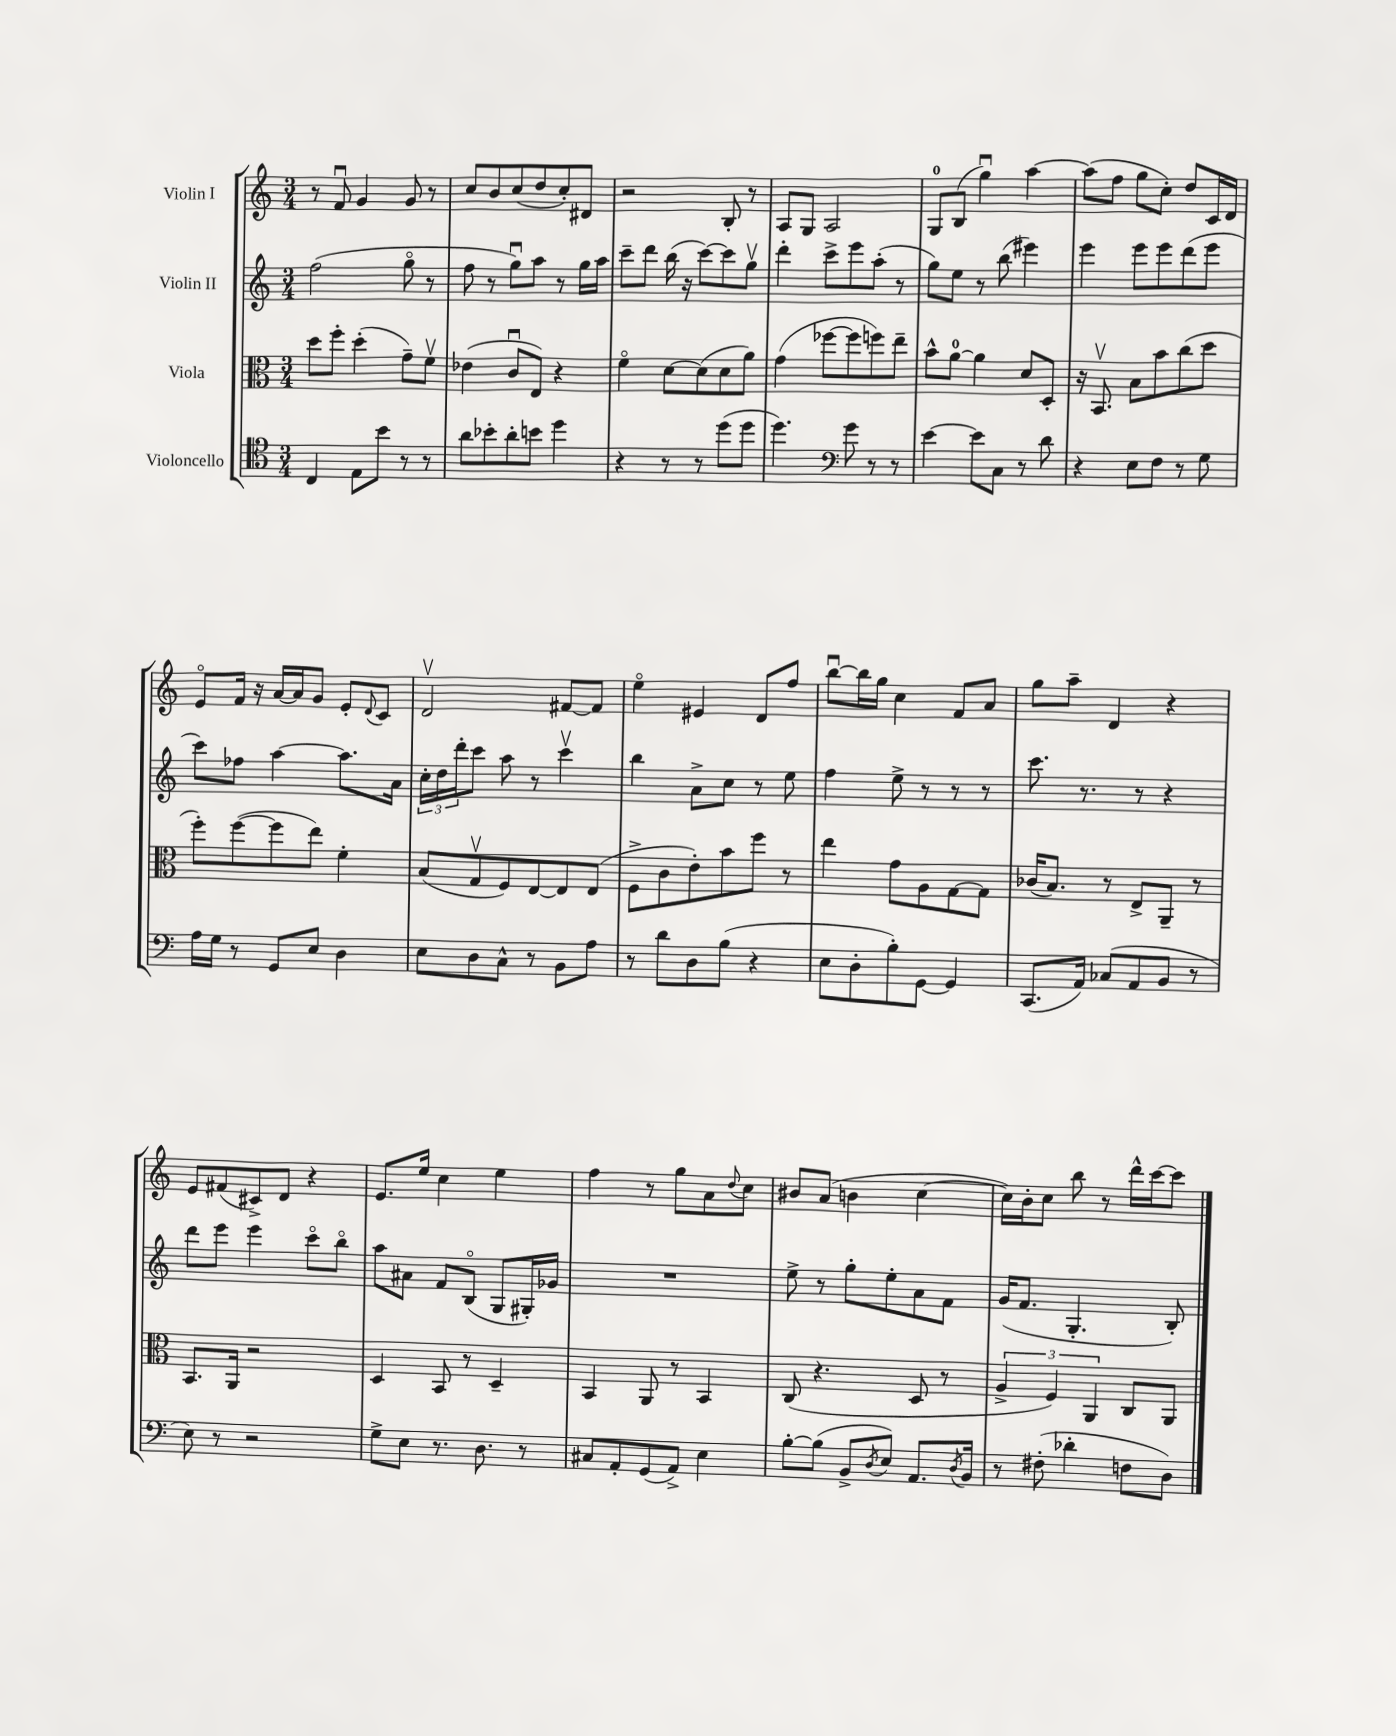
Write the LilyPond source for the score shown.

<<
\new StaffGroup <<
\new Staff = "s0" \with { instrumentName = "Violin I" } {
    \clef treble \key c \major \numericTimeSignature \time 3/4
    r8 f'8\downbow g'4 g'8 r8 |
    c''8 b'8 c''8( d''8 c''8-.) dis'8 |
    r2 b8-. r8 |
    a8 g8 a2 |
    g8-0 b8( g''4\downbow) a''4~ |
    a''8( f''8 g''8 c''8-.) d''8 c'16 d'16 |
    e'8\flageolet f'16 r16 a'16~ a'16 g'8 e'8-. \appoggiatura { d'8 } c'8 |
    d'2\upbow fis'8~ fis'8 |
    e''4\flageolet eis'4 d'8 f''8 |
    b''8~\downbow b''16 g''16 c''4 f'8 a'8 |
    g''8 a''8-- d'4 r4 |
    e'8 fis'8( cis'8->) d'8 r4 |
    e'8. e''16 c''4 e''4 |
    f''4 r8 g''8 a'8 \appoggiatura { d''8 } c''8 |
    bis'8 a'8( b'4 c''4~ |
    c''16) b'16-. c''8 b''8 r8 d'''16-^ c'''16~ c'''8 \bar "|." |
}
\new Staff = "s1" \with { instrumentName = "Violin II" } {
    \clef treble \key c \major \numericTimeSignature \time 3/4
    f''2( g''8\flageolet r8 |
    f''8 r8 g''8\downbow) a''8 r8 g''16 a''16 |
    c'''8-- d'''8 b''16( r16 c'''8~) c'''8 g''8\upbow |
    d'''4-. c'''8-> e'''8 a''8-.( r8 |
    g''8) e''8 r8 b''8( eis'''4) |
    e'''4 e'''8 e'''8 d'''8( e'''8 |
    c'''8) fes''8 a''4~ a''8. a'16 |
    \tuplet 3/2 { c''16-. d''16 d'''16-. } c'''8 a''8 r8 c'''4\upbow |
    b''4 a'8-> c''8 r8 e''8 |
    f''4 e''8-> r8 r8 r8 |
    c'''8. r8. r8 r4 |
    d'''8 e'''8 e'''4 c'''8\flageolet b''8\flageolet |
    a''8 ais'8 f'8 b8\flageolet( g8 gis16-.) ges'16 |
    R2. |
    e''8-> r8 g''8-. e''8-. a'8 f'8 |
    g'16( f'8. g4.-. b8-.) \bar "|." |
}
\new Staff = "s2" \with { instrumentName = "Viola" } {
    \clef alto \key c \major \numericTimeSignature \time 3/4
    d''8 f''8-. d''4-.( g'8--) f'8\upbow |
    ees'4( c'8\downbow e8) r4 |
    f'4\flageolet d'8~ d'8( d'8 a'8) |
    g'4( fes''8~ fes''8 f''8) e''8-- |
    b'8-^ a'8-0~ a'4 d'8 d8-. |
    r16 b,8.\upbow b8 b'8 c''8( d''8 |
    f''8-.) f''8~( f''8 e''8) f'4-. |
    b8( g8\upbow f8) e8~ e8 e8( |
    f8-> c'8 e'8-.) b'8 f''8 r8 |
    e''4 g'8 a8 g8~ g8 |
    ces'16( b8.) r8 e8-> a,8-- r8 |
    b,8. a,16 r2 |
    d4 b,8 r8 d4-- |
    b,4 a,8 r8 b,4 |
    c8( r4. d8 r8 |
    \tuplet 3/2 { a4-> f4) a,4 } c8 a,8 \bar "|." |
}
\new Staff = "s3" \with { instrumentName = "Violoncello" } {
    \clef tenor \key c \major \numericTimeSignature \time 3/4
    c4 e8 b'8 r8 r8 |
    a'8 bes'8-. a'8-. b'8 d''4 |
    r4 r8 r8 d''8( d''8 |
    d''4.) \clef bass g'8 r8 r8 |
    e'4~ e'8 c8 r8 d'8 |
    r4 e8 f8 r8 g8 |
    a16 g16 r8 g,8 e8 d4 |
    e8 d8 c8-^ r8 b,8 a8 |
    r8 d'8 d8 b8( r4 |
    e8 d8-. b8-.) g,8~ g,4 |
    c,8.( a,16) ces8( a,8 b,8 r8 |
    e8) r8 r2 |
    g8-> e8 r8. d8. r8 |
    cis8 a,8-. g,8( a,8->) e4 |
    b8~-. b8( b,8-> \acciaccatura { d8 } e8) a,8. \acciaccatura { d8 } b,16 |
    r8 fis8-.( des'4-. f8 d8) \bar "|." |
}
>>
>>
\layout { \context { \Score \remove "Bar_number_engraver" } }
